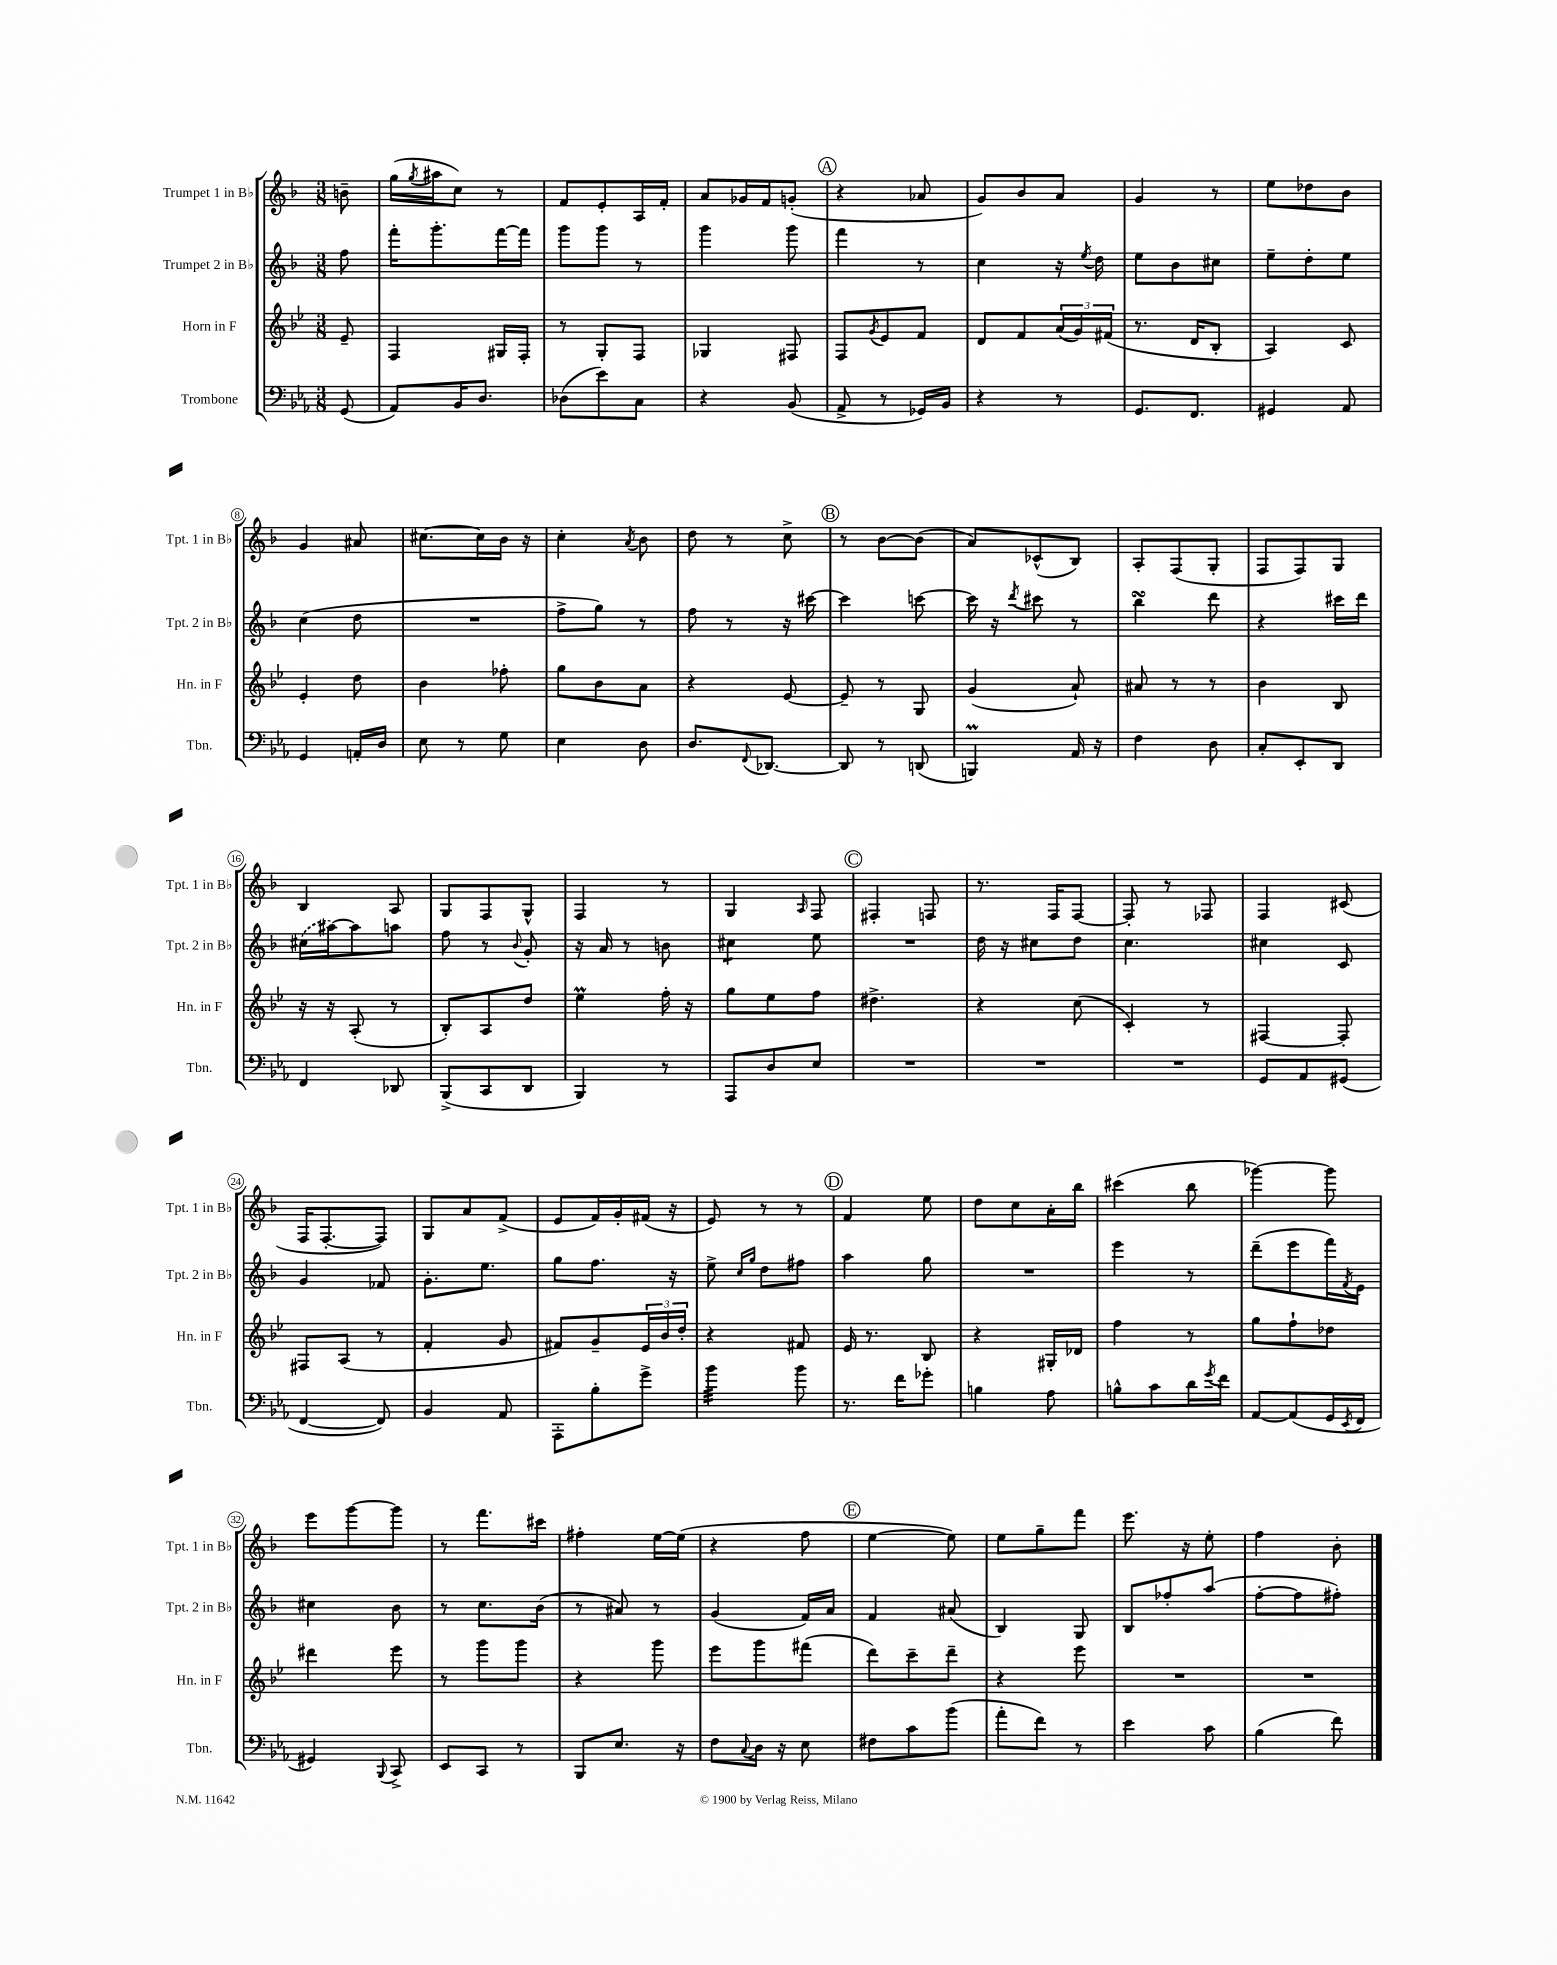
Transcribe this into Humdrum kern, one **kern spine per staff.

**kern	**kern	**kern	**kern
*staff4	*staff3	*staff2	*staff1
*clefF4	*clefG2	*clefG2	*clefG2
*k[b-e-a-]	*k[b-e-]	*k[b-]	*k[b-]
*M3/8	*M3/8	*M3/8	*M3/8
(8GG/	8e-~/	8ff\	8b~\
=	=	=	=
8AA-/L)	4F/	16fff'\LK	(16gg\LL
.	.	.	8qgg/
.	.	8.ggg'\	16aa#\J
16BB-/K	.	.	8cc\J)
8.D/J	.	.	.
.	16G#/LL	[16fff\L	8r
.	16F'/JJ	16fff\]JJ	.
=	=	=	=
(8D-\L	8r	8ggg\L	8f/L
8e-\)	8G'/L	8ggg\J	8e'/
8C\J	8F/J	8r	16A/L
.	.	.	16f'/JJ
=	=	=	=
4r	4G-/	4ggg\	8a/L
.	.	.	16g-/L
.	.	.	16f/J
(8BB-/	8F#/	8ggg\	(8g'/J
=	=	=	=
8AA-^/	8F/L	4fff\	4r
.	8qg/	.	.
8r	8e-/	.	.
16GG-/LL)	8f/J	8r	8a-/
16BB-/JJ	.	.	.
=	=	=	=
4r	8d/L	4cc\	8g/L)
.	8f/	.	8b-/
8r	(24a/L	16r	8a/J
.	24g/)	.	.
.	.	8qee/	.
.	.	16dd\	.
.	(24f#/JJ	.	.
=	=	=	=
8.GG/L	8.r	8ee\L	4g/
.	.	8b-\	.
8.FF/J	16d/LK	.	.
.	8B-'/J	8cc#\J	8r
=	=	=	=
4GG#/	4A/)	8ee~\L	8ee\L
.	.	8dd'\	8dd-\
8AA-/	8c/	8ee\J	8b-\J
=	=	=	=
4GG/	4e-'/	(4cc\	4g/
16AA'/LL	8dd\	8dd\	8a#/
16D/JJ	.	.	.
=	=	=	=
8E-\	4b-\	4.r	[8.cc#\L
8r	.	.	.
.	.	.	16cc#\]L
8G\	8ff-'\	.	16b-\JJ
.	.	.	16r
=	=	=	=
4E-\	8gg\L	8ff^\L	4cc'\
.	8b-\	8gg\J)	.
.	.	.	8qa/
8D\	8a\J	8r	8b-\
=	=	=	=
8.D/L	4r	8ff\	8dd\
.	.	8r	8r
8qqFF/	.	.	.
[8.DD-/J	.	.	.
.	[8e-/	16r	8cc^\
.	.	[16ccc#\	.
=	=	=	=
8DD-/]	8e-~/]	4ccc#\]	8r
8r	8r	.	[8b-\L
(8DD/	8G/	[8ccc\	(8b-\]J
=	=	=	=
4BBB/)	(4g/	16ccc\]	8a/L)
.	.	16r	.
.	.	8qddd/	.
.	.	8ccc#\	(8c-^^/
16AA-/	8a`/)	8r	8B-/J)
16r	.	.	.
=	=	=	=
4F\	8a#/	4bb-\	8A'/L
.	8r	.	(8F/
8D\	8r	8ddd\	8G'/J
=	=	=	=
8C'/L	4b-\	4r	8F/L
8EE-'/	.	.	8F/)
8DD/J	8B-/	16ccc#\LL	8G/J
.	.	16ddd\JJ	.
=	=	=	=
4FF/	16r	(16cc#\LL	4B-/
.	16r	[16aa#\J)	.
.	(8A'/	8aa#\]	.
8DD-/	8r	8aa\J	8A/
=	=	=	=
(8BBB-^/L	8B-'/L)	8ff\	8G/L
8CC/	8A/	8r	8F/
.	.	8qqb-/	.
8DD/J	8dd/J	8g'/	8G^^/J
=	=	=	=
4BBB-/)	4ee-\	16r	4F/
.	.	16a/	.
.	.	8r	.
8r	16ff'\	8b\	8r
.	16r	.	.
=	=	=	=
8AAA-/L	8gg\L	4cc#\	4G/
8D/	8ee-\	.	.
.	.	.	16qqA/
8E-/J	8ff\J	8ee\	8F/
=	=	=	=
4.r	4.dd#^\	4.r	4F#'/
.	.	.	8F/
=	=	=	=
4.r	4r	16dd\	8.r
.	.	16r	.
.	.	8cc#\L	.
.	.	.	16F/LK
.	(8cc\	8dd\J	[8F/J
=	=	=	=
4.r	4c'/)	4.cc\	8F'/]
.	.	.	8r
.	8r	.	8F-/
=	=	=	=
8GG/L	[4F#/	4cc#\	4F/
8AA-/	.	.	.
(8GG#/J	8F#'/]	8c/	(8c#/
=	=	=	=
[4FF/	8F#/L	4g/	16F/LK
.	.	.	[8.F'/
.	(8A/J	.	.
8FF/])	8r	8f-/	8F/]J)
=	=	=	=
4BB-/	4f'/	8.g'\L	8G/L
.	.	.	8a/
.	.	8.ee\J	.
8AA-/	8g/	.	(8f^/J
=	=	=	=
8AAA-'\L	8f#/L)	8gg\L	8e/L
8B-'\	8g~/	8.ff\J	16f/L)
.	.	.	16g'/
8g^\J	24e-/L	.	(16f#/JJ
.	24b-/	.	.
.	.	16r	16r
.	24dd'/JJ	.	.
=	=	=	=
4b-\	4r	8ee^\	8e/)
.	.	16qqcc/LL	.
.	.	16qqgg/JJ	.
.	.	8dd\L	8r
8b-\	8f#/	8ff#\J	8r
=	=	=	=
8.r	16e-/	4aa\	4f/
.	8.r	.	.
16f\LK	.	.	.
8g-'\J	8B-/	8gg\	8ee\
=	=	=	=
4B\	4r	4.r	8dd\L
.	.	.	8cc\
8A-\	16G#'/LL	.	16a'\L
.	16d-/JJ	.	16bb-\JJ
=	=	=	=
8B^^\L	4ff\	4eee\	(4ccc#\
8c\	.	.	.
16d\L	8r	8r	8bb-\
8qg/	.	.	.
16f\JJ	.	.	.
=	=	=	=
[8AA-/L	8gg\L	(8ddd~\L	[4ggg-\)
(8AA-/]	8ff`\	8eee\	.
16GG/L	8dd-\J	16fff\L)	8ggg-\]
8qEE-/	.	8qf/	.
16FF/JJ	.	16e\JJ	.
=	=	=	=
4GG#/)	4ddd#\	4cc#\	8eee\L
.	.	.	[8ggg\
8qqBBB-/	.	.	.
8CC^/	8eee-\	8b-\	8ggg\]J
=	=	=	=
8EE-/L	8r	8r	8r
8CC/J	8ggg\L	8.cc\L	8.fff\L
8r	8ggg\J	.	.
.	.	(16b-\Jk	16ccc#\Jk
=	=	=	=
8BBB-/L	4r	8r	4ff#'\
8.E-/J	.	8a#/)	.
.	8ggg\	8r	[16ee\LL
16r	.	.	(16ee\]JJ
=	=	=	=
8F\L	8eee-\L	(4g/	4r
8qqC/	.	.	.
16D\Jk	8ggg\	.	.
16r	.	.	.
8E-\	(8fff#\J	16f/LL)	8ff\
.	.	16a/JJ	.
=	=	=	=
8F#\L	8ddd\L)	4f/	[4ee\
8c\	8ccc~\	.	.
(8b-\J	8ddd~\J	(8a#/	8ee\])
=	=	=	=
8a-'\L	4r	4B-/)	8ee\L
8f\J)	.	.	8gg~\
8r	8eee-\	8G/	8fff\J
=	=	=	=
4e-\	4.r	8B-/L	8.eee\
.	.	8ff-'/	.
.	.	.	16r
8c\	.	(8aa/J	8ee'\
=	=	=	=
(4B-\	4.r	[8ff'\L	4ff\
.	.	8ff\]	.
8f\)	.	8ff#'\J)	8b-'\
==	==	==	==
*-	*-	*-	*-
